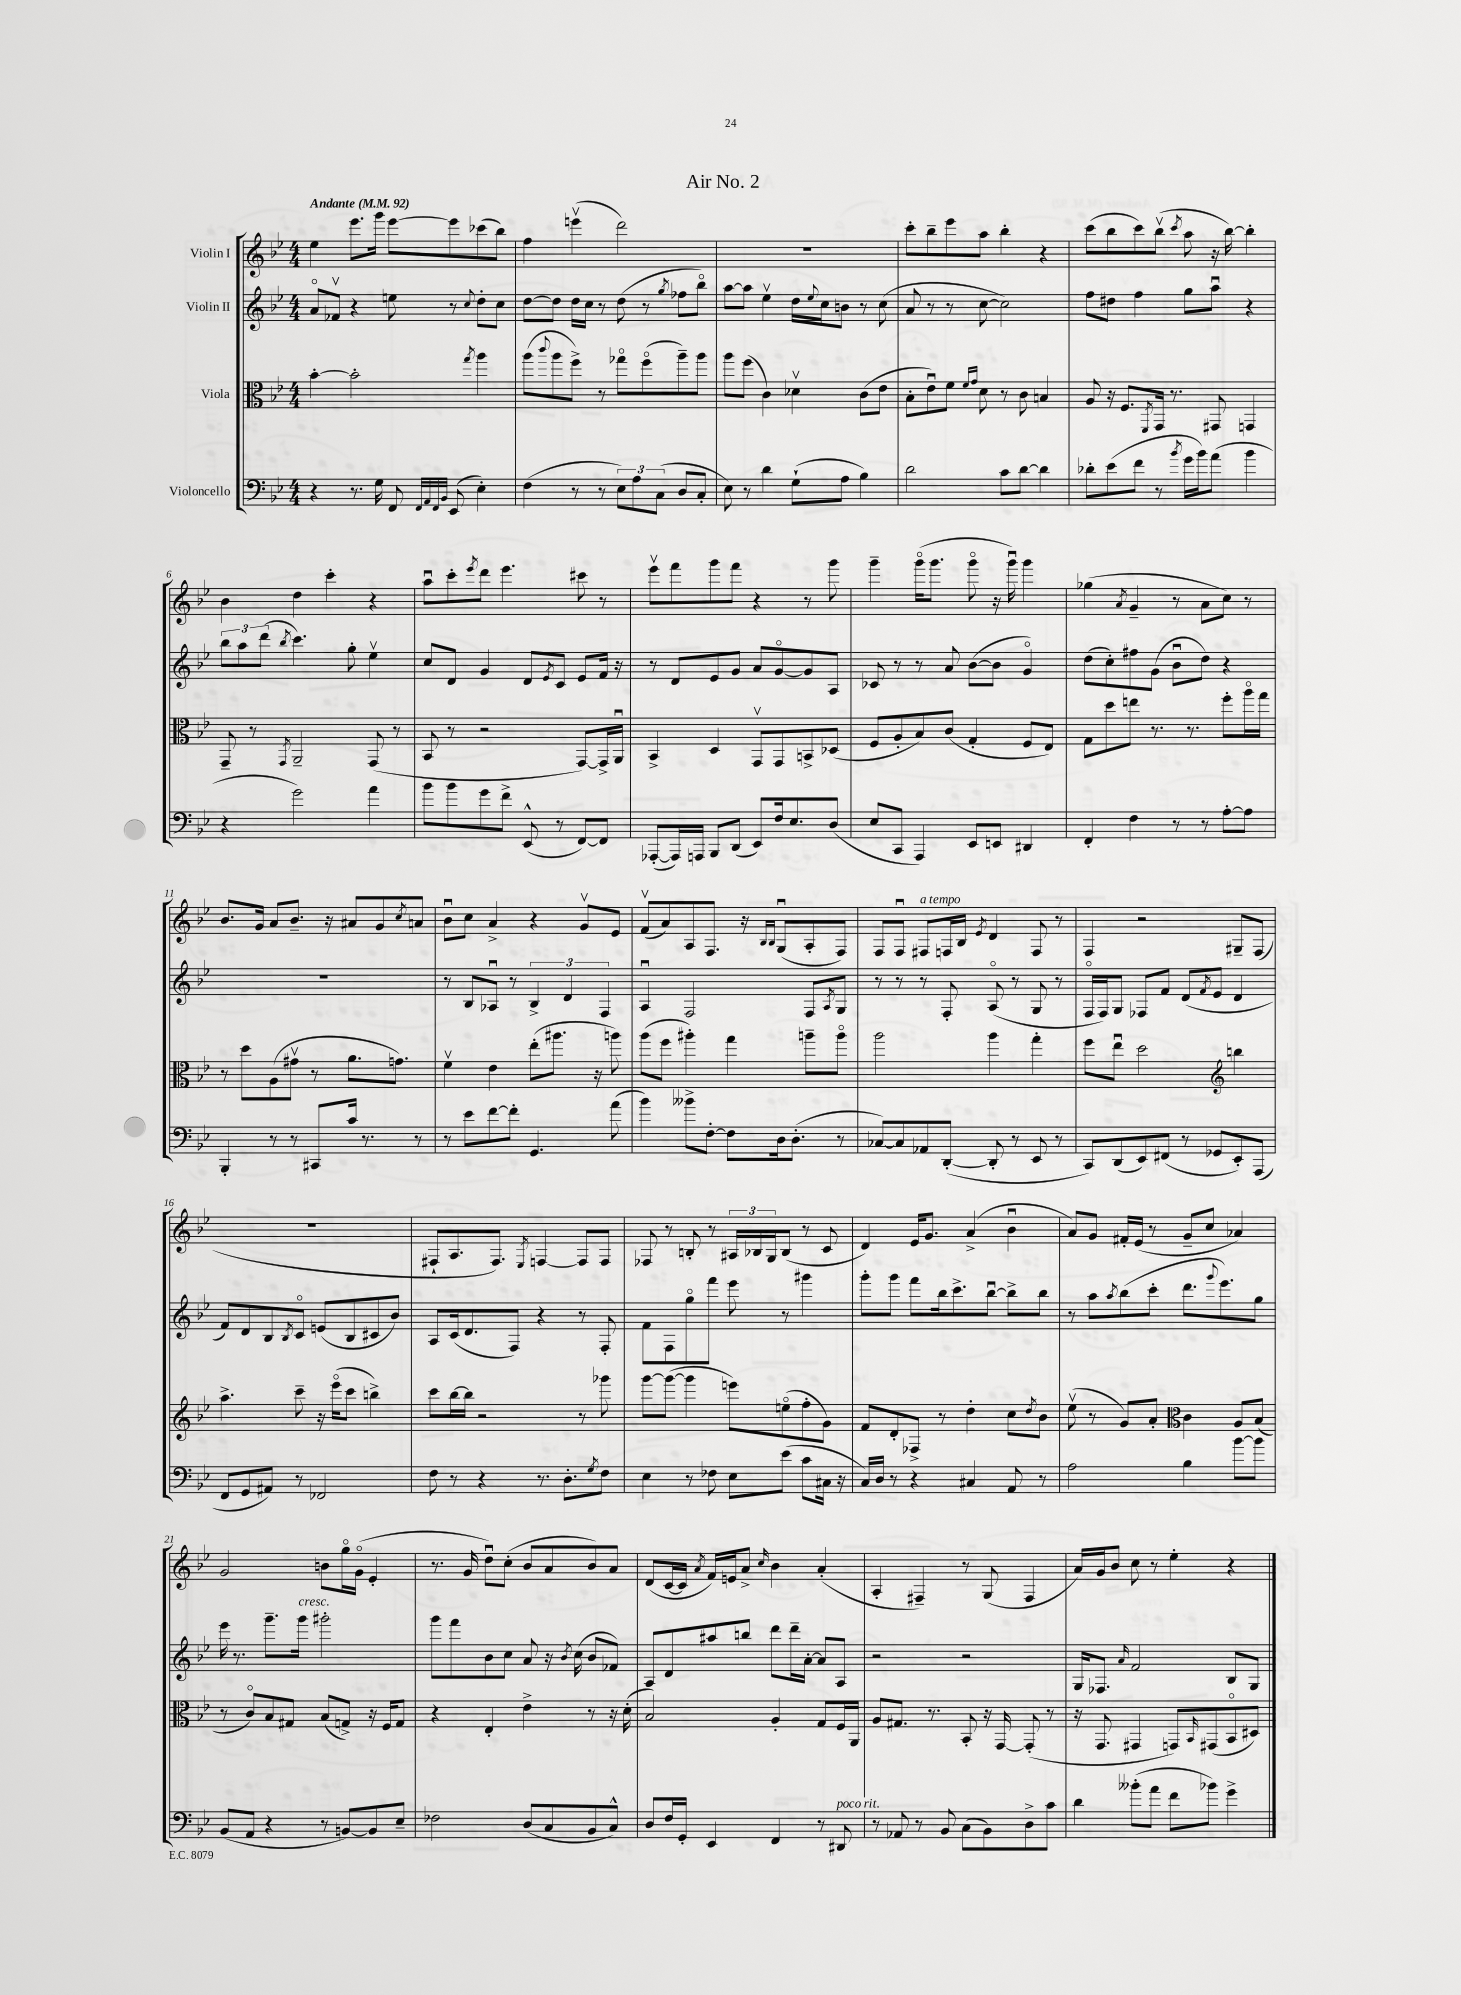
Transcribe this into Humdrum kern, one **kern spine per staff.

**kern	**kern	**kern	**kern
*staff4	*staff3	*staff2	*staff1
*clefF4	*clefC3	*clefG2	*clefG2
*k[b-e-]	*k[b-e-]	*k[b-e-]	*k[b-e-]
*M4/4	*M4/4	*M4/4	*M4/4
*MM92	*MM92	*MM92	*MM92
4r	[4b-'	8ao	4ee-
.	.	8f-v	.
8.r	2b-']	4r	8.eee-
16G	.	.	16ggg
8FF	.	8ee	[8eee-
32qqFF	.	.	.
32qqAA	.	.	.
32qqFF	.	.	.
32qqBB-	.	.	.
(8EE-	.	8r	8eee-]
.	8qgg	8qqcc	.
4E-')	4aa	8dd'	(8ccc-
.	.	8cc	8bb-)
=	=	=	=
(4F	(8aa	[8dd	4ff
.	8qqccc	.	.
.	8aa	8dd]	.
8r	8ff^)	16dd	(4eeev
.	.	16cc	.
8r	8r	8r	.
12E-)	8gg-o	(8dd	2ddd)
12A	.	.	.
.	(8ffo	8r	.
(12C	.	.	.
.	.	8qgg	.
8D	8aa~)	8ff-	.
8C'	8aa	8bb-o)	.
=	=	=	=
8E-)	8aa	[8aa	1r
8r	(8ff	8aa]	.
4d	4c)	4ee-v	.
(8G`	4d-v	16dd	.
.	.	8qqee-	.
.	.	16cc	.
8A	.	8b	.
4B-)	(8c	8r	.
.	8e-	(8cc	.
=	=	=	=
2d	8B-'	8a	8ccc'
.	8e-u)	8r	8bb-~
.	8f	8r	8eee-
.	16qqf	.	.
.	16qqg	.	.
.	8d	[8cc	8aa
8c	8r	2cc])	4bb-'
[8d	8c	.	.
4d]	4B	.	4r
=	=	=	=
8d-'	8A	8ff	(8ccc
(8e-	16r	8dd#	8bb-
.	8.F	.	.
8f	.	4ff	8ccc)
.	8qFF	.	.
8r	16GG	.	(8bb-v
.	8.r	.	.
8qb-	.	.	8qccc
16g	.	8gg	8aa
16b-)	.	.	.
(8a	8GG#	8aau	16r
.	.	.	[16bb-)
4b-	4GG	4r	4bb-']
=	=	=	=
4r	8GG~	12bb-	4b-
.	.	12aa	.
.	8r	.	.
.	.	(12ddd	.
.	8qGG	8qbb-	.
2g)	2AA~	4.ccc)	4dd
.	.	.	4ccc'
.	.	8gg'	.
4a	(8GG	4ee-v	4r
.	8r	.	.
=	=	=	=
8b-	8BB-	8cc	8aau
8b-	8r	8d	8ccc'
.	.	.	8qeee-
8g	2r	4g	8ddd
8f^	.	.	4.eee-
(8EE-^^	.	8d	.
.	.	8qe-	.
8r	.	8c	.
[8FF)	[8GG)	8e-	8ccc#
8FF]	16GG^]	16f	8r
.	16AAu	16r	.
=	=	=	=
([8AAA-'	4BB-^	8r	8eee-v
16AAA-])	.	8d	8fff
16AAA	.	.	.
8BBB-	4D	8e-	8ggg
(8DD	.	8g	8fff
8EE-)	8GGv	8a	4r
16F	8GG	[8go	.
8.E-	.	.	.
.	8BB^	8g]	8r
(8D	(8D-	8A	8ggg
=	=	=	=
8E-	8F	8c-	4ggg~
8CC	8A'	8r	.
4AAA)	8B-)	8r	(16gggo
.	.	.	8.ggg
.	(8c	8a	.
8EE-	4G'	([8b-	8gggo
8EE	.	8b-]	16r
.	.	.	16gggu)
4DD#	8F	4go)	4ggg
.	8E-)	.	.
=	=	=	=
4FF'	8G	(8dd	(4gg-
.	8dd	8cc')	.
.	.	.	8qa
4F	8ee	8ff#	4g~
.	8.r	(8g	.
8r	.	8b-u	8r
.	8.r	.	.
8r	.	8dd)	8a
[8A'	8ff'	4r	8cc)
8A]	16aao	.	8r
.	16gg	.	.
=	=	=	=
4BBB-'	8r	1r	8.b-
.	8dd	.	.
.	.	.	16g
8r	(8A	.	8a
8r	8g#v	.	8.b-~
8CC#	8r	.	.
.	.	.	16r
16c	8.a	.	8a#
8.r	.	.	.
.	.	.	8g
.	8.g)	.	.
.	.	.	8qcc
8r	.	.	8a
=	=	=	=
8r	4fv	8r	8b-u
8e-	.	8B-	8cc
[8f	4e-	8A-u	4a^
8f']	.	8r	.
4.GG	(8ee-'	6B-^	4r
.	8.aa#	.	.
.	.	6d	.
.	.	.	8gv
.	16r	.	.
.	.	6F	.
(8a	8aa)	.	8e-
=	=	=	=
4b-)	(8aa	4Au	(8fv
.	8ff	.	8a)
8b--^	4aa#')	2F	8A
[8F'	.	.	8.F
8F]	4gg	.	.
.	.	.	16r
.	.	.	16qqB-
.	.	.	16qqB-
16D	.	.	(8Gu
(8.D'	.	.	.
.	8aa~	8F	8A'
.	.	8qA	.
8r	8aao	8G	8F)
=	=	=	=
[8C-)	2aa	8r	8F
8C-]	.	8r	8Fu
8AA-	.	8r	8F#
([8DD'	.	8F'	16F
.	.	.	16B-
.	.	.	8qe-
8DD']	4aa	(8Ao	4d
8r	.	8r	.
8EE-	4gg'	8G	8F
8r	.	8r	8r
=	=	=	=
8CC)	8ff	16Fo	4F
.	.	16F)	.
(8DD	8ee-u	8G	.
8EE-)	2dd	8F-	2r
(8FF#	.	8f	.
8r	.	(8d	.
.	.	8qf	.
8GG-	.	8e-	.
*	*clefG2	*	*
8EE-')	4bb	4d	8G#~
(8AAA	.	.	(8F
=	=	=	=
8FF	4.aa^	8f)	1r
8GG	.	8d	.
8AA#)	.	8B-	.
.	.	8qB-	.
8r	8ccc~	8co	.
2FF-	16r	(8e	.
.	(16eee-o	.	.
.	8ccc	8B-	.
.	4bb^)	8c#	.
.	.	8b-)	.
=	=	=	=
8F	8ccc	8A	8F#`
8r	[16bb-	(16c	8.A
.	16bb-]	8.d	.
4r	2r	.	.
.	.	.	8.F#)
.	.	8F)	.
.	.	.	8qE-
8.r	.	4r	[4F
8.D'	.	.	.
.	8r	8r	8F]
8qG	.	.	.
8F	8ggg-	8F'	8F
=	=	=	=
4E-	[8ggg	8f	8F-
.	(8ggg_	8F	8r
8r	4ggg]	8ggo	8B'
8F-	.	8fff	8r
8E-	8eee)	8eee-	24A#
.	.	.	24B-
.	.	.	24G
(8e-	(8eeo	8r	(8B-
8c	8ff'	4ggg#	8r
16C#	8g)	.	8c
16r	.	.	.
=	=	=	=
16C)	8f	8ggg'	4d)
16D	.	.	.
8r	8d'	8ggg	.
4r	8F-^	8fff	16e-
.	.	.	8.g
.	8r	16bb-	.
.	.	8.ccc^	.
4C#	4dd'	.	(4a^
.	.	[8bb-u	.
8AA	8cc	8bb-^]	4b-u
.	8qdd	.	.
8r	8b-	8bb-	.
=	=	=	=
2A	(8ee-v	8r	8a)
.	8r	8aa	8g
.	.	8qaa	.
.	8g)	(8bb-	16f#'
.	.	.	(16e-
.	8a'	8ccc'	8r
*	*clefC3	*	*
4B-	4c	8.ddd	8g~
.	.	.	8cc
.	.	8qqggg	.
.	.	8.eee-)	.
[8b-	8A	.	4a-)
8b-]	(8B-	8gg	.
=	=	=	=
(8BB-	8r	16eee-	2g
.	.	8.r	.
8AA	8co)	.	.
4r	8B-	8.ggg~	.
.	8G#	.	.
.	.	16ggg	.
8r	(8B-	2ggg#'	8b
[8BB)	8G^)	.	16ggo
.	.	.	(16go
8BB]	16r	.	4e-'
.	16F	.	.
8E-~	8G	.	.
=	=	=	=
2F-	4r	8ggg	8.r
.	.	8fff	.
.	.	.	16g
.	4E-'	8b-	8ddu)
.	.	8cc	(8cc'
(8D	4e-^	8a	8b-
8C	.	16r	8a
.	.	8qb-	.
.	.	(16cc	.
8BB-	8r	8b-	8b-)
8C^^)	16r	8f-)	8a
.	(16d'	.	.
=	=	=	=
8D	2B-)	8A	(8d
16F	.	8d	[16c
16GG'	.	.	16c]
.	.	.	8qa
4EE-	.	8aa#	16f)
.	.	.	16e
.	.	8bb	8a^
.	.	.	16qqcc
4FF	4A'	8ddd	4b-
.	.	16ddd~	.
.	.	[16a'	.
8r	8G	8a]	(4a'
8DD#	16F	8A	.
.	16AA	.	.
=	=	=	=
8r	8A	2r	4A'
8AA-	8.G#	.	.
8r	.	.	4F#~)
.	8.r	.	.
8BB-	.	.	.
(8C	8BB-'	2r	8r
8BB-)	16r	.	(8G
.	[16GG	.	.
8D^	(8GG']	.	4F#
8c	8r	.	.
=	=	=	=
4d	16r	16G	16a)
.	8.GG	8.F-	16g
.	.	.	8b-
.	.	16qqa	.
(8b--'	4GG#	2f	8cc
8a	.	.	8r
8f	8GG)	.	4ee-'
.	16qqBB-	.	.
8b-)	(8GG#	.	.
4g^	8BB-o	8B-	4r
.	8D#)	8G	.
==	==	==	==
*-	*-	*-	*-
